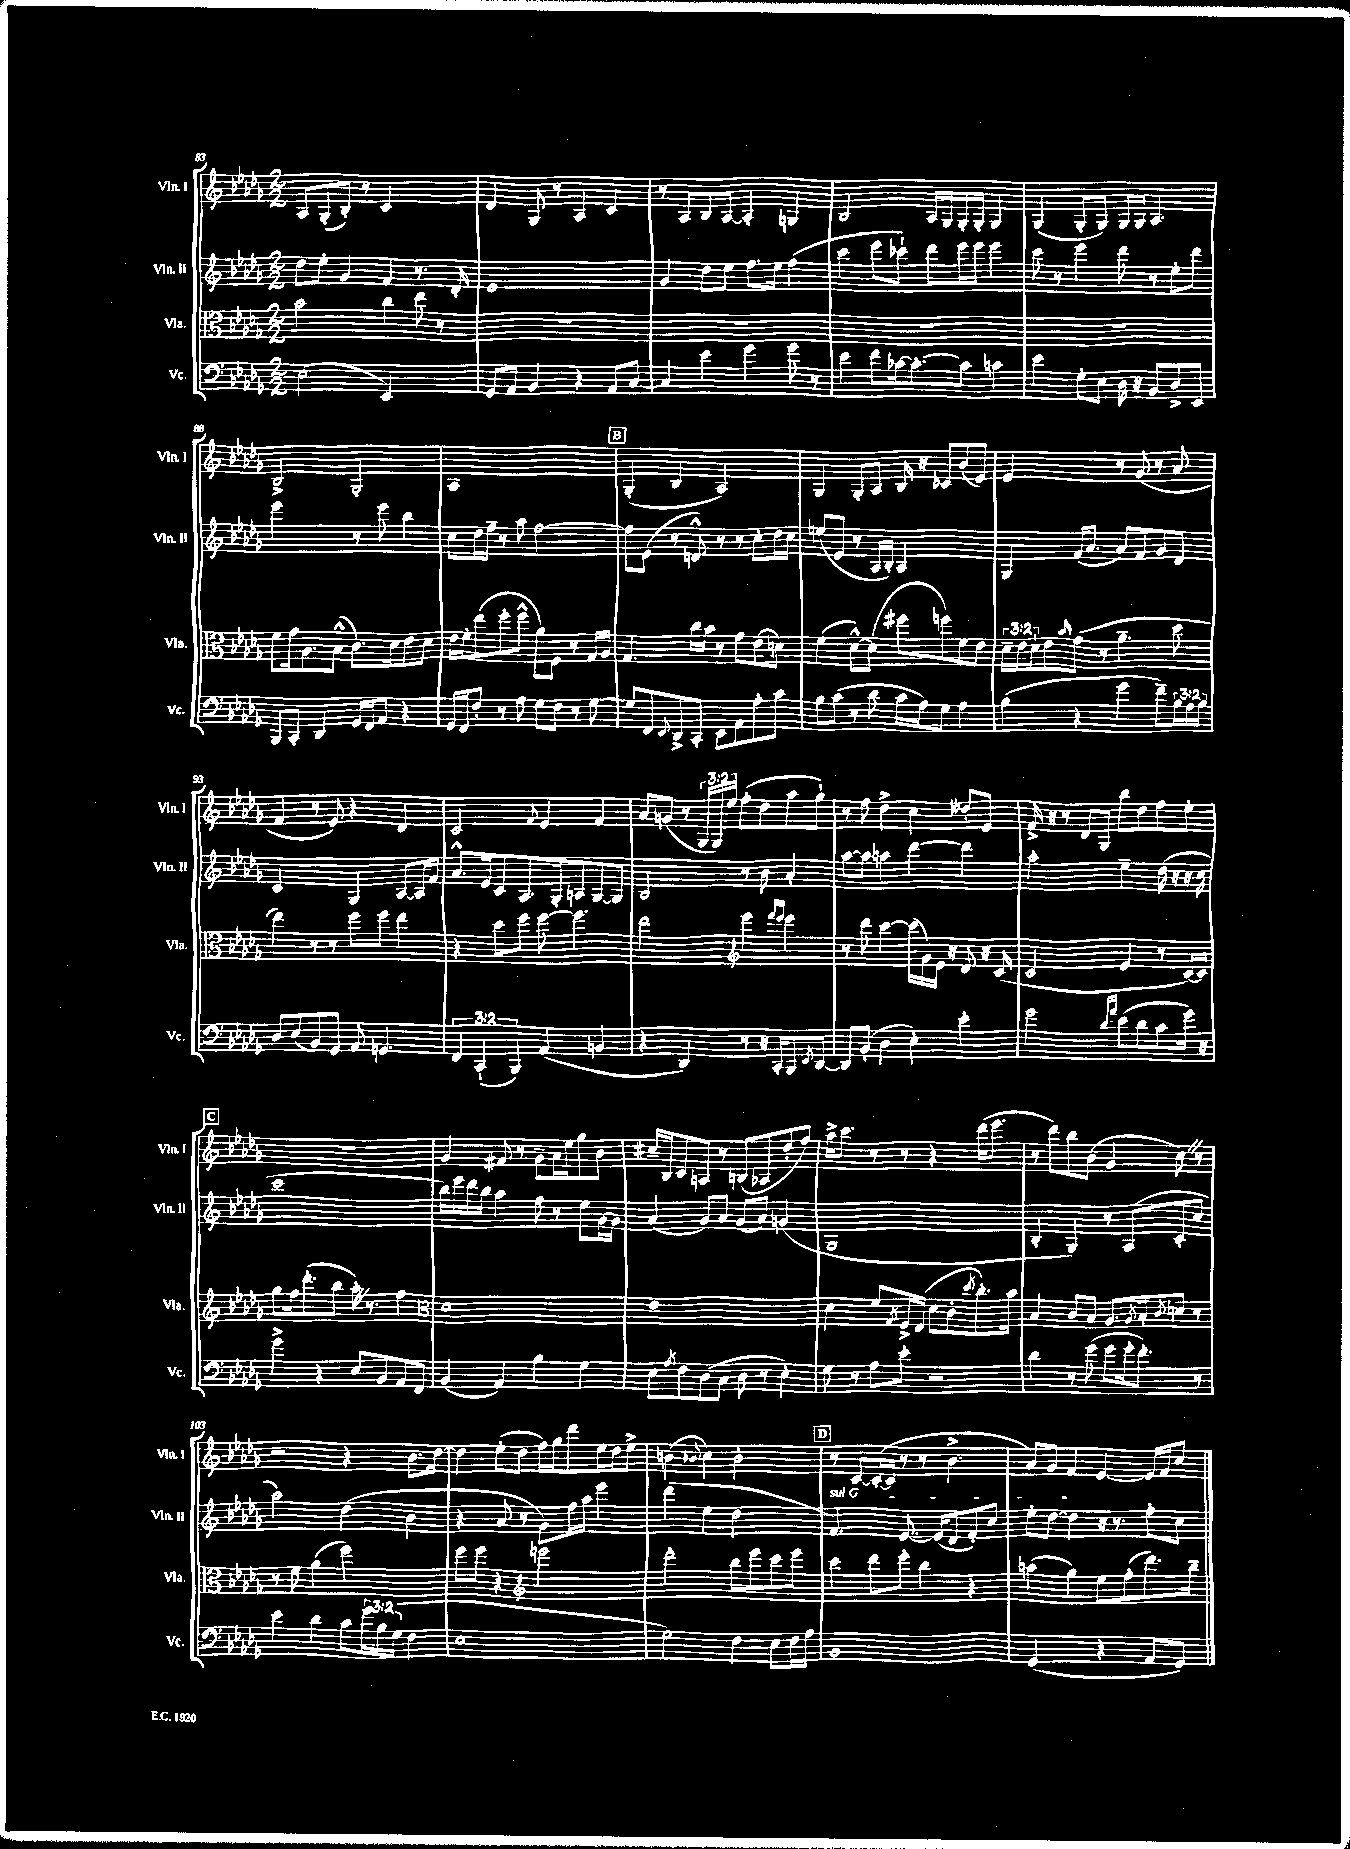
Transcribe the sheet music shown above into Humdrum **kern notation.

**kern	**kern	**kern	**kern
*part4	*part3	*part2	*part1
*staff4	*staff3	*staff2	*staff1
*I"Vc.	*I"Vla.	*I"Vln. II	*I"Vln. I
*I'Vc.	*I'Vla.	*I'Vln. II	*I'Vln. I
*clefF4	*clefC3	*clefG2	*clefG2
*k[b-e-a-d-g-]	*k[b-e-a-d-g-]	*k[b-e-a-d-g-]	*k[b-e-a-d-g-]
*M2/2	*M2/2	*M2/2	*M2/2
=83	=83	=83	=83
(2E-\	2b-\	8dd-\L	8A-/L
.	.	8ee-'\J	(8G-'/
.	.	4g-/	8B-'/J)
.	.	.	8r
2EE-/)	4cc\	4f/	2c/
.	8ee-\	8.r	.
.	8r	.	.
.	.	16d-'/	.
=84	=84	=84	=84
8GG-/L	1r	1e-	4d-/
8AA-/J	.	.	.
4BB-/	.	.	8G-/
.	.	.	8r
4r	.	.	4A-/
8AA-/L	.	.	4c/
[8C/J	.	.	.
=85	=85	=85	=85
4C/]	1r	4g-/	8r
.	.	.	8A-/L
4e-\	.	8dd-\L	8B-/
.	.	8ee-\J	[8A-/J
4g-\	.	8.ff\L	4A-'/]
.	.	16ee-\Jk	.
8g-\	.	(4ff\	4Gn/
8r	.	.	.
=86	=86	=86	=86
4e-\	1r	4ccc\	2B-/
8f\L	.	8eee-\L	.
[16c-X\k	.	8ccc-X`\J)	.
8.c-'\_	.	.	.
.	.	8ddd-\L	16A-/LL
.	.	.	16G-/
8c-\J]	.	16eee-\L	16G-'/
.	.	16eee-\JJ	16G-'/JJ
4cn\	.	4eee-\	4G-/
=87	=87	=87	=87
4e-\	1r	8ccc\	(4G-/
.	.	8r	.
8G-'\L	.	4eee-\	8G-'/L
8E-\J	.	.	8G-/J)
16D-\	.	8ddd-\	16G-/LL
16r	.	.	16G-/JJ
8BB-/L	.	8r	4.A-/
8D-^/	.	8ee-'\L	.
8EE-/J	.	8ddd-\J	.
!!LO:LB:g=z
=88	=88	=88	=88
8BBB-/L	8f\L	2eee-\	2B-^/
8CC'/J	16g-\k	.	.
.	8.A-\	.	.
4DD-/	.	.	.
.	(8B-^^\J	.	.
16GG-/LL	8.c\L)	8r	2G-'/
16FF/J	.	.	.
8AA-/J	.	8eee-\	.
.	16d-\k	.	.
4r	8e-\	4bb-\	.
.	8d-\J	.	.
=89	=89	=89	=89
16GG-/LL	16e-\LL	8cc\L	1A-
16FF/J	16f'\J	.	.
8F'/J	(8ee-\	16dd-\L	.
.	.	16ff~\JJ	.
8r	8ff'\	8r	.
8A-\	8ff^^\J	8aa-\	.
8G-\L	8a-\L)	[2ff\	.
8F\J	8F\J	.	.
8r	8r	.	.
[8G-\	16G-/LL	.	.
.	16A-/JJ	.	.
!!LO:REH:place=s1:t=B
=90	=90	=90	=90
8G-/L]	4.G-/	8ff\L]	(4G-'/
8FF/	.	(8e-\J	.
8qqEE-/	.	.	.
8DD-^/	.	8r	4B-/
8CC'/J	16cc\LL	8dn^^/)	.
.	16b-\JJ	.	.
8EE-\L	8r	8r	2A-/)
8AA-\	8g-\L	8r	.
8A-'\	(8e-\	8cc'\L	.
8c\J	8dn\J)	16dd-\L	.
.	.	16cc\JJ	.
=91	=91	=91	=91
8B-\L	(4f\	(8een/L	4G-/
(8c\J	.	8e-/J	.
8r	[8d-^^\L)	8r	8G-'/L
8d-\	(8d-\J]	16A-/LL	8A-/J
.	.	16B-'/JJ)	.
16c\LL	8ff#X\L	2A-/	16B-/
16A-\J)	.	.	16r
8G-\J	8ffn\)	.	8c-X/L
4A-\	8f\	.	(8b-/
.	8e-\J	.	8e-/J)
=92	=92	=92	=92
(4B-\	24d-~\LL	4G-/	2e-/
.	24e-\	.	.
.	24d-`\J	.	.
.	8e-\	.	.
.	16qqb-/	.	.
4r	(8g-\J	(16f/KL	.
.	.	8.a-/J	.
.	8r	.	.
4g-\	4.a-~\	8a-/L)	8r
.	.	8f/	(8g-/
8f~\L)	.	8g-/	8r
24B-\L	8dd-\	8d-/J	8a-/
24A-\	.	.	.
24B-\JJ	.	.	.
!!LO:LB:g=z
=93	=93	=93	=93
8D-/L	4ee-\)	2c/	4f/
(8E-/	.	.	.
8BB-/)	8r	.	8r
8GG-/J	8r	.	8e-/)
8AA-/	8ff\L	4G-/	4r
4.GGn/	8ff\J	.	.
.	4ee-\	[8A-/L	4d-/
.	.	16A-/L]	.
.	.	16f/JJ	.
=94	=94	=94	=94
6FF/	4r	8.a-^^/L	2c/
(6CC`/	.	.	.
.	.	16e-/k	.
.	8dd-\L	8c/	.
6BBB-/)	.	.	.
.	8ff\J	8.A-/	.
.	.	.	8qqf/
(4AA-/	[8ff\	.	4e-/
.	.	16G-'/k	.
.	4.ff\]	8An/	.
4BBn/	.	[8G-/	4f/
.	.	8G-/J]	.
=95	=95	=95	=95
4r	2ee-\	2B-/	8a-/L
.	.	.	(8gn/J
4DD-/)	.	.	8r
.	.	.	24G-/LL
.	.	.	24G-/)
.	.	.	24ee-/JJ
*	*clefG2	*	*
8r	4eee-\	8r	(8ff'\L
16r	.	8b-\	8dd-\
16CC'/KL	.	.	.
.	16qqfff/LL	.	.
.	16qqeee-/JJ	.	.
8BBB-/	4eee-\	4a-'/	8aa-\
8qEE-/	.	.	.
[8DD-/J	.	.	8gg-`\J)
=96	=96	=96	=96
8DD-/L]	8r	[8aa-\L	8r
(8BB-'/J	8ddd-\	8aa-\J]	8ff\
4D-\	[4ccc\	4aan\	4dd-^\
4E-'\)	(16ccc\LL]	[4ddd-\	4cc\
.	16g-\)	.	.
.	16e-\JJ	.	.
.	16r	.	.
4e-'\	8d-/	4ddd-\]	8dd--X'/L
.	16r	.	8e-/J
.	(16c/	.	.
=97	=97	=97	=97
2g-\	2c/	2aa-'\	16f^/
.	.	.	16r
.	.	.	8r
.	.	.	8d-/L
.	.	.	8G-/J
16qqd-/LL	.	.	.
16qqa-/JJ	.	.	.
(8e-\L	4e-/	4ee-~\	8bb-\L
8d-\	.	.	8dd-\
8c\	8r	(16dd-\	8ff\
.	.	16r	.
16g-\Jk)	[16c/LL)	16r	8ee-'\J
16r	16c/JJ]	16cc\	.
!!LO:LB:g=z
!!LO:REH:place=s1:t=C
=98	=98	=98	=98
4g-^\	8gg-\L	1ccc	1r
.	16ff\k	.	.
.	(8.ddd-'\	.	.
4r	.	.	.
.	8bb-\J	.	.
8E-/L	16aa-'Z\)	.	.
.	8.r	.	.
8BB-/	.	.	.
8AA-/	4ff\	.	.
8FF/J	.	.	.
=99	=99	=99	=99
*	*clefC3	*	*
(4BB-/	1d-	16bb-\LL)	4g-/
.	.	16eee-\	.
.	.	16ddd-\	.
.	.	16bb-\JJ	.
4AA-/)	.	4aa-\	8f#X/
.	.	.	8r
4B-\	.	8ff\	8g-~\L
.	.	8r	16a-\L
.	.	.	16ee-\J
4G-\	.	8ee-\L	8gg-\
.	.	[16g-\L	8b-\J
.	.	16g-\JJ]	.
=100	=100	=100	=100
8E-\L	1e-	(4a-/	16cc#X~/LL
.	.	.	16B-/J
8qA-/	.	.	.
8F\	.	.	8c/
(8D-\	.	8g-/L)	8An/J
8C\J	.	8a-/J	8r
8D-\	.	(8g-/L	(8Bn/L
8r	.	8a-/J)	8A-X/
4E-'\)	.	(4gn/	8dd-'/
.	.	.	8ff/J)
=101	=101	=101	=101
8G-\	4d-\	1G-	16aa-^\KL
.	.	.	8.ccc\J
8r	.	.	.
8A-\L	8f/L	.	8r
.	8qG-/	.	.
8e-'\J	16F^/L	.	8r
.	(16E-/JJ	.	.
2r	8d-\L	.	4r
.	8c'\	.	.
.	8qdd-/	.	.
.	8.cc'\)	.	(16ddd-\KL
.	.	.	8.eee-\J
.	16b-\Jk	.	.
=102	=102	=102	=102
4d-\	4B-/	4B-'/	8r
.	.	.	8ddd-\L)
8r	8c/L	4G-/)	8bb-\
(8g-\	8B-/J	.	(8b-\J
8g-\L	8.A-/L	8r	4g-/
16g-'\k	.	(8A-/L	.
.	8qA-/	.	.
8.f'\J)	16B-'/k	.	.
.	8qc/	.	.
.	8dn/J	8c'/	8ccZ\)
8r	8r	8cc/J	8r
!!LO:LB:g=z
=103	=103	=103	=103
4e-\	8r	2aa-\)	2r
.	8f\	.	.
4d-\	(4a-\	.	.
8c\L	2ff\)	(4dd-\	4r
24g-\L	.	.	.
24B-\	.	.	.
(24G-\JJ	.	.	.
4F\	.	4b-\	8.b-\L
.	.	.	[16dd-\Jk
=104	=104	=104	=104
1E-	8ff\L	4r	4dd-\]
.	8ff\J	.	.
.	4r	8a-/	(8ee-'\L
.	.	8r	8dd-\J
*	*clefG2	*	*
.	2eeen\	8g-\L)	16ff\LL)
.	.	.	16gg-\J
.	.	16ff\L	8ddd-\
.	.	16aa-\JJ	.
.	.	4eee-\	16ee-\L
.	.	.	16dd-\J
.	.	.	8ee-^\J
=105	=105	=105	=105
2G-\)	2ddd-'\	(4ddd-\	(4bn\
.	.	.	8qqb-X/
.	.	4ee-\	4cc\)
4F\	8bb-\L	2dd-\	2b-'\
.	8eee-\	.	.
8E-\L	8ccc\	.	.
16F\L	8eee-\J	.	.
16A-\JJ	.	.	.
!!LO:REH:place=s1:t=D
=106	=106	=106	=106
!	!	!LO:TX:a:i:t=sul G	!
1BB-	4ccc\	4.f/)	8r
.	.	.	[8c/L
.	8ddd-\L	.	(16c'/L_
.	.	.	16c/JJ]
.	8eee-'\J	[8.e-/	8r
.	4bb-\	.	8r
.	.	(16e-/KL]	.
.	.	8d-/	4.b-^\
.	4r	8f'/)	.
.	.	8cc/J	.
=107	=107	=107	=107
(2GG-/	(4aan\	8ee-'\L	8a-/L)
.	.	[8dd-\J	8g-/J
.	4gg-\)	4dd-\]	4f/
4r	8ee-\L	16r	[4e-/
.	.	8.r	.
.	(8ff'\	.	.
8AA-/L	8.ddd-\)	8ff'\L	16e-/LL]
.	.	.	16f/J
8GG-/J)	.	8cc\J	8cc/J
.	16bb-~\Jk	.	.
==	==	==	==
*-	*-	*-	*-
